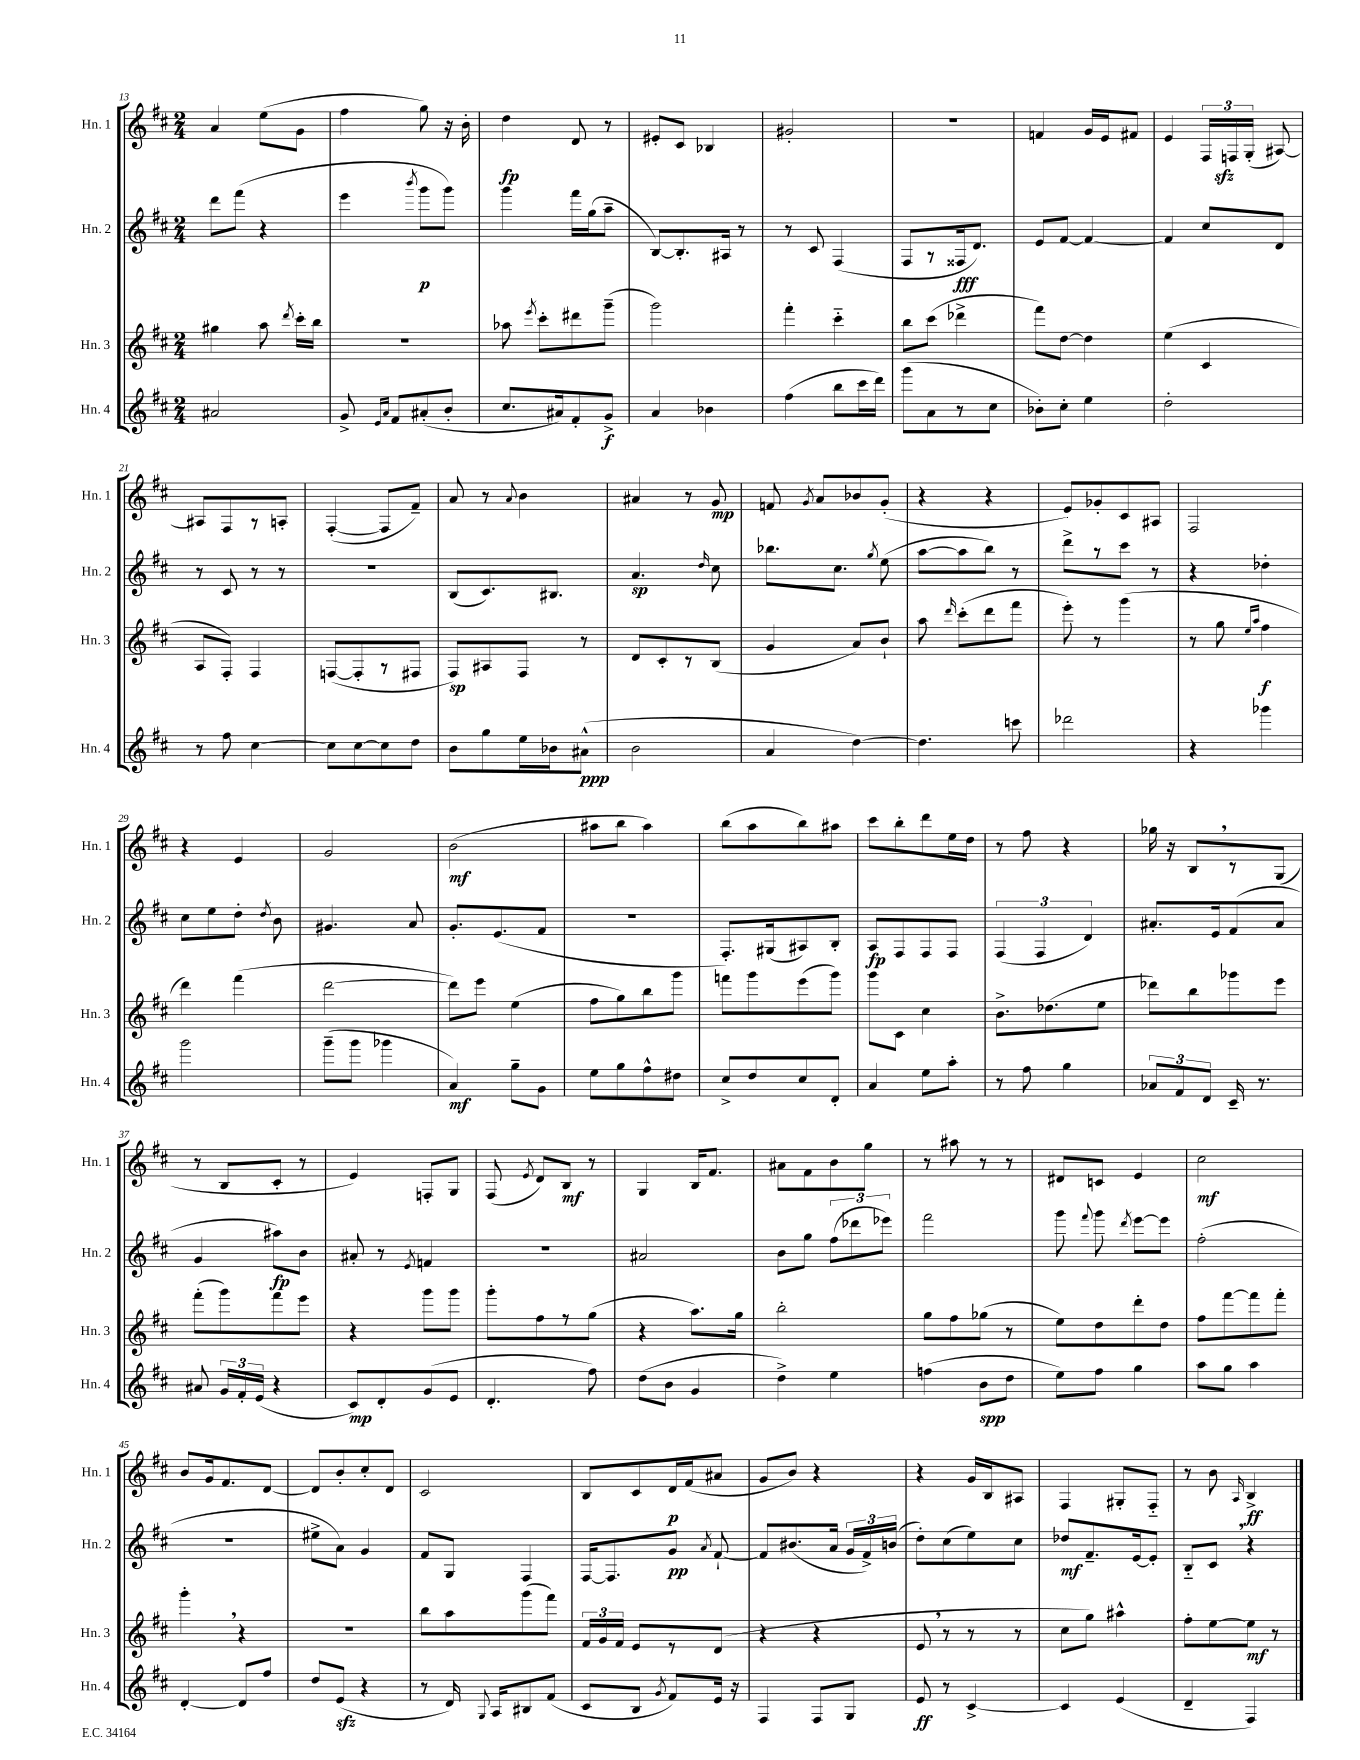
<<
\new StaffGroup <<
\new Staff = "s0" \with { instrumentName = "Hn. 1" shortInstrumentName = "Hn. 1" } {
    \clef treble \key d \major \numericTimeSignature \time 2/4
    \autoBeamOff a'4 e''8[( g'8] |
    fis''4 g''8) r16 b'16-. |
    d''4\fp d'8 r8 |
    eis'8[-. cis'8] bes4 |
    gis'2-. |
    R2 |
    f'4 g'16[ e'16 fis'8] |
    e'4 \tuplet 3/2 { fis16[ f16\sfz g16]-.( } ais8~) |
    ais8[ fis8 r8 a8]-. |
    fis4~-.( fis8[ fis'8]--) |
    a'8 r8 \appoggiatura { a'8 } b'4 |
    ais'4 r8 g'8\mp |
    f'8 \acciaccatura { g'8 } a'8[ bes'8 g'8]-.( |
    r4 r4 |
    e'8[) ges'8-. cis'8 ais8] |
    fis2 |
    r4 e'4 |
    g'2 |
    b'2\mf( |
    ais''8[ b''8] ais''4) |
    b''8[( a''8 b''8) ais''8] |
    cis'''8[ b''8-. d'''8 e''16 d''16] |
    r8 fis''8 r4 |
    ges''16 r16 b8[ \breathe r8 g8]( |
    r8 b8[ cis'8]-. r8 |
    e'4) f8[-. g8] |
    fis8( \acciaccatura { e'8 } d'8[) b8]\mf r8 |
    g4 b16[ fis'8.] |
    ais'8[ fis'8 b'8 g''8] |
    r8 ais''8 r8 r8 |
    dis'8[ c'8] e'4 |
    cis''2\mf |
    b'8[ g'16 fis'8. d'8]~ |
    d'8[ b'8-. cis''8-. d'8] |
    cis'2 |
    b8[ cis'8 d'16\p fis'16( ais'8] |
    g'8[ b'8]) r4 |
    r4 g'16[ b16 ais8] |
    fis4 gis8[-. fis8]-_ |
    r8 b'8 \grace { a16 } b4->\ff \bar "|." |
}
\new Staff = "s1" \with { instrumentName = "Hn. 2" shortInstrumentName = "Hn. 2" } {
    \clef treble \key d \major \numericTimeSignature \time 2/4
    \autoBeamOff d'''8[ fis'''8]( r4 |
    e'''4 \acciaccatura { b'''8 } g'''8[\p g'''8]) |
    g'''4 fis'''16[ g''16( a''8]-- |
    b8[~) b8.-. ais16] r8 |
    r8 cis'8 fis4( |
    fis8[ r8 fisis16\fff d'8.]) |
    e'8[ fis'8]~ fis'4~ |
    fis'4 cis''8[ d'8] |
    r8 cis'8 r8 r8 |
    r2 |
    b8[( cis'8.) bis8.] |
    a'4.\sp \grace { d''16 } cis''8 |
    bes''8.[ cis''8.] \acciaccatura { g''8 } e''8( |
    a''8[~ a''8 b''8]) r8 |
    d'''8[-> r8 cis'''8] r8 |
    r4 des''4-. |
    cis''8[ e''8 d''8]-. \acciaccatura { d''8 } b'8 |
    gis'4. a'8 |
    g'8.[-. e'8.( fis'8] |
    r2 |
    fis8.[-.) gis16( ais8) b8]-. |
    a8[\fp fis8 fis8 fis8] |
    \tuplet 3/2 { fis4( fis4 d'4) } |
    ais'8.[-. e'16 fis'8( ais'8] |
    g'4 ais''8[\fp) b'8] |
    ais'8-. r8 \acciaccatura { e'8 } f'4 |
    R2 |
    ais'2 |
    b'8[ g''8] \tuplet 3/2 { fis''8[( des'''8 ees'''8]) } |
    fis'''2 |
    g'''8 \appoggiatura { fis'''8 } g'''8 \acciaccatura { d'''8 } e'''8[~ e'''8] |
    fis''2-.( |
    R2 |
    eis''8[-> a'8]) g'4 |
    fis'8[ g8] fis4 |
    fis16[~ fis8. g'8]\pp \acciaccatura { a'8 } fis'8~-! |
    fis'8[ bis'8.( a'16] \tuplet 3/2 { g'16[ fis'16->) b'16]( } |
    d''8[-.) cis''8( e''8) cis''8] |
    des''8[\mf fis'8.-- e'16~ e'8]-. |
    b8[-_ cis'8] \breathe r4 \bar "|." |
}
\new Staff = "s2" \with { instrumentName = "Hn. 3" shortInstrumentName = "Hn. 3" } {
    \clef treble \key d \major \numericTimeSignature \time 2/4
    \autoBeamOff gis''4 a''8 \acciaccatura { d'''8 } cis'''16[-. b''16] |
    R2 |
    aes''8 \acciaccatura { e'''8 } cis'''8[-. dis'''8 g'''8]--( |
    g'''2) |
    fis'''4-. cis'''4-_ |
    b''8[ cis'''8]( des'''4-> |
    fis'''8[) d''8]~ d''4 |
    e''4( cis'4 |
    a8[ fis8]-.) fis4 |
    f8[~( f8-. r8 fis8] |
    fis8[\sp) ais8 fis8] r8 |
    d'8[ cis'8-. r8 b8]( |
    g'4 a'8[) b'8]-! |
    a''8 \grace { d'''16 } cis'''8[-.( d'''8 fis'''8] |
    e'''8-.) r8 g'''4( |
    r8 g''8 \grace { e''16[ a''16] } fis''4\f |
    d'''4) fis'''4( |
    d'''2~ |
    d'''8[) e'''8] e''4( |
    fis''8[ g''8) b''8 g'''8] |
    f'''8[ g'''8 e'''8( g'''8]) |
    g'''8[ cis'8] cis''4 |
    b'8.[-> des''8.( e''8] |
    des'''8[) b''8 ges'''8 e'''8] |
    fis'''8[-.( g'''8) fis'''8 e'''8] |
    r4 g'''8[ g'''8] |
    g'''8[-. fis''8 r8 g''8]( |
    r4 a''8.[) g''16] |
    b''2-. |
    g''8[ fis''8 ges''8]( r8 |
    e''8[) d''8 d'''8-. d''8] |
    fis''8[ fis'''8~ fis'''8 fis'''8]-. |
    g'''4-. \breathe r4 |
    r2 |
    b''8[ a''8 g'''8( fis'''8]) |
    \tuplet 3/2 { fis'16[ g'16 fis'16] } e'8[ r8 d'8]( |
    r4 r4 |
    e'8 \breathe r8 r8 r8 |
    cis''8[ g''8]) ais''4-^ |
    fis''8[-. e''8~ e''8]\mf r8 \bar "|." |
}
\new Staff = "s3" \with { instrumentName = "Hn. 4" shortInstrumentName = "Hn. 4" } {
    \clef treble \key d \major \numericTimeSignature \time 2/4
    \autoBeamOff ais'2 |
    g'8-> \grace { e'16[ a'16] } fis'8[ ais'8-.( b'8]-. |
    cis''8.[ ais'16) fis'8-. g'8]->\f |
    a'4 bes'4 |
    fis''4( b''8[ cis'''16 d'''16]) |
    g'''8[( a'8 r8 cis''8] |
    bes'8[-.) cis''8]-. e''4 |
    d''2-. |
    r8 fis''8 cis''4~ |
    cis''8[ cis''8~ cis''8 d''8] |
    b'8[ g''8 e''16 bes'16 ais'8]-^\ppp( |
    b'2 |
    a'4 d''4~) |
    d''4. c'''8 |
    des'''2 |
    r4 ges'''4 |
    g'''2 |
    g'''8[--( g'''8] ges'''4 |
    a'4\mf) g''8[-- g'8] |
    e''8[ g''8 fis''8-^ dis''8] |
    cis''8[-> d''8 cis''8 d'8]-. |
    a'4 e''8[ a''8]-. |
    r8 fis''8 g''4 |
    \tuplet 3/2 { aes'8[ fis'8 d'8] } cis'16-- r8. |
    ais'8 \tuplet 3/2 { g'16[ fis'16-. e'16]( } r4 |
    cis'8[\mp) d'8-. g'8( e'8] |
    d'4.-. fis''8) |
    d''8[( b'8] g'4 |
    d''4->) e''4 |
    f''4( b'8[\spp d''8] |
    e''8[) fis''8] g''4 |
    a''8[ g''8] a''4 |
    d'4~-. d'8[ fis''8] |
    d''8[ e'8]\sfz( r4 |
    r8 d'16) \appoggiatura { g8 } a16[ bis8 fis'8]( |
    cis'8[ b8] \acciaccatura { g'8 } fis'8[) e'16] r16 |
    fis4 fis8[ g8] |
    e'8\ff r8 cis'4~-> |
    cis'4 e'4( |
    d'4-- fis4) \bar "|." |
}
>>
>>
\layout { \context { \Score currentBarNumber = #13 } }
